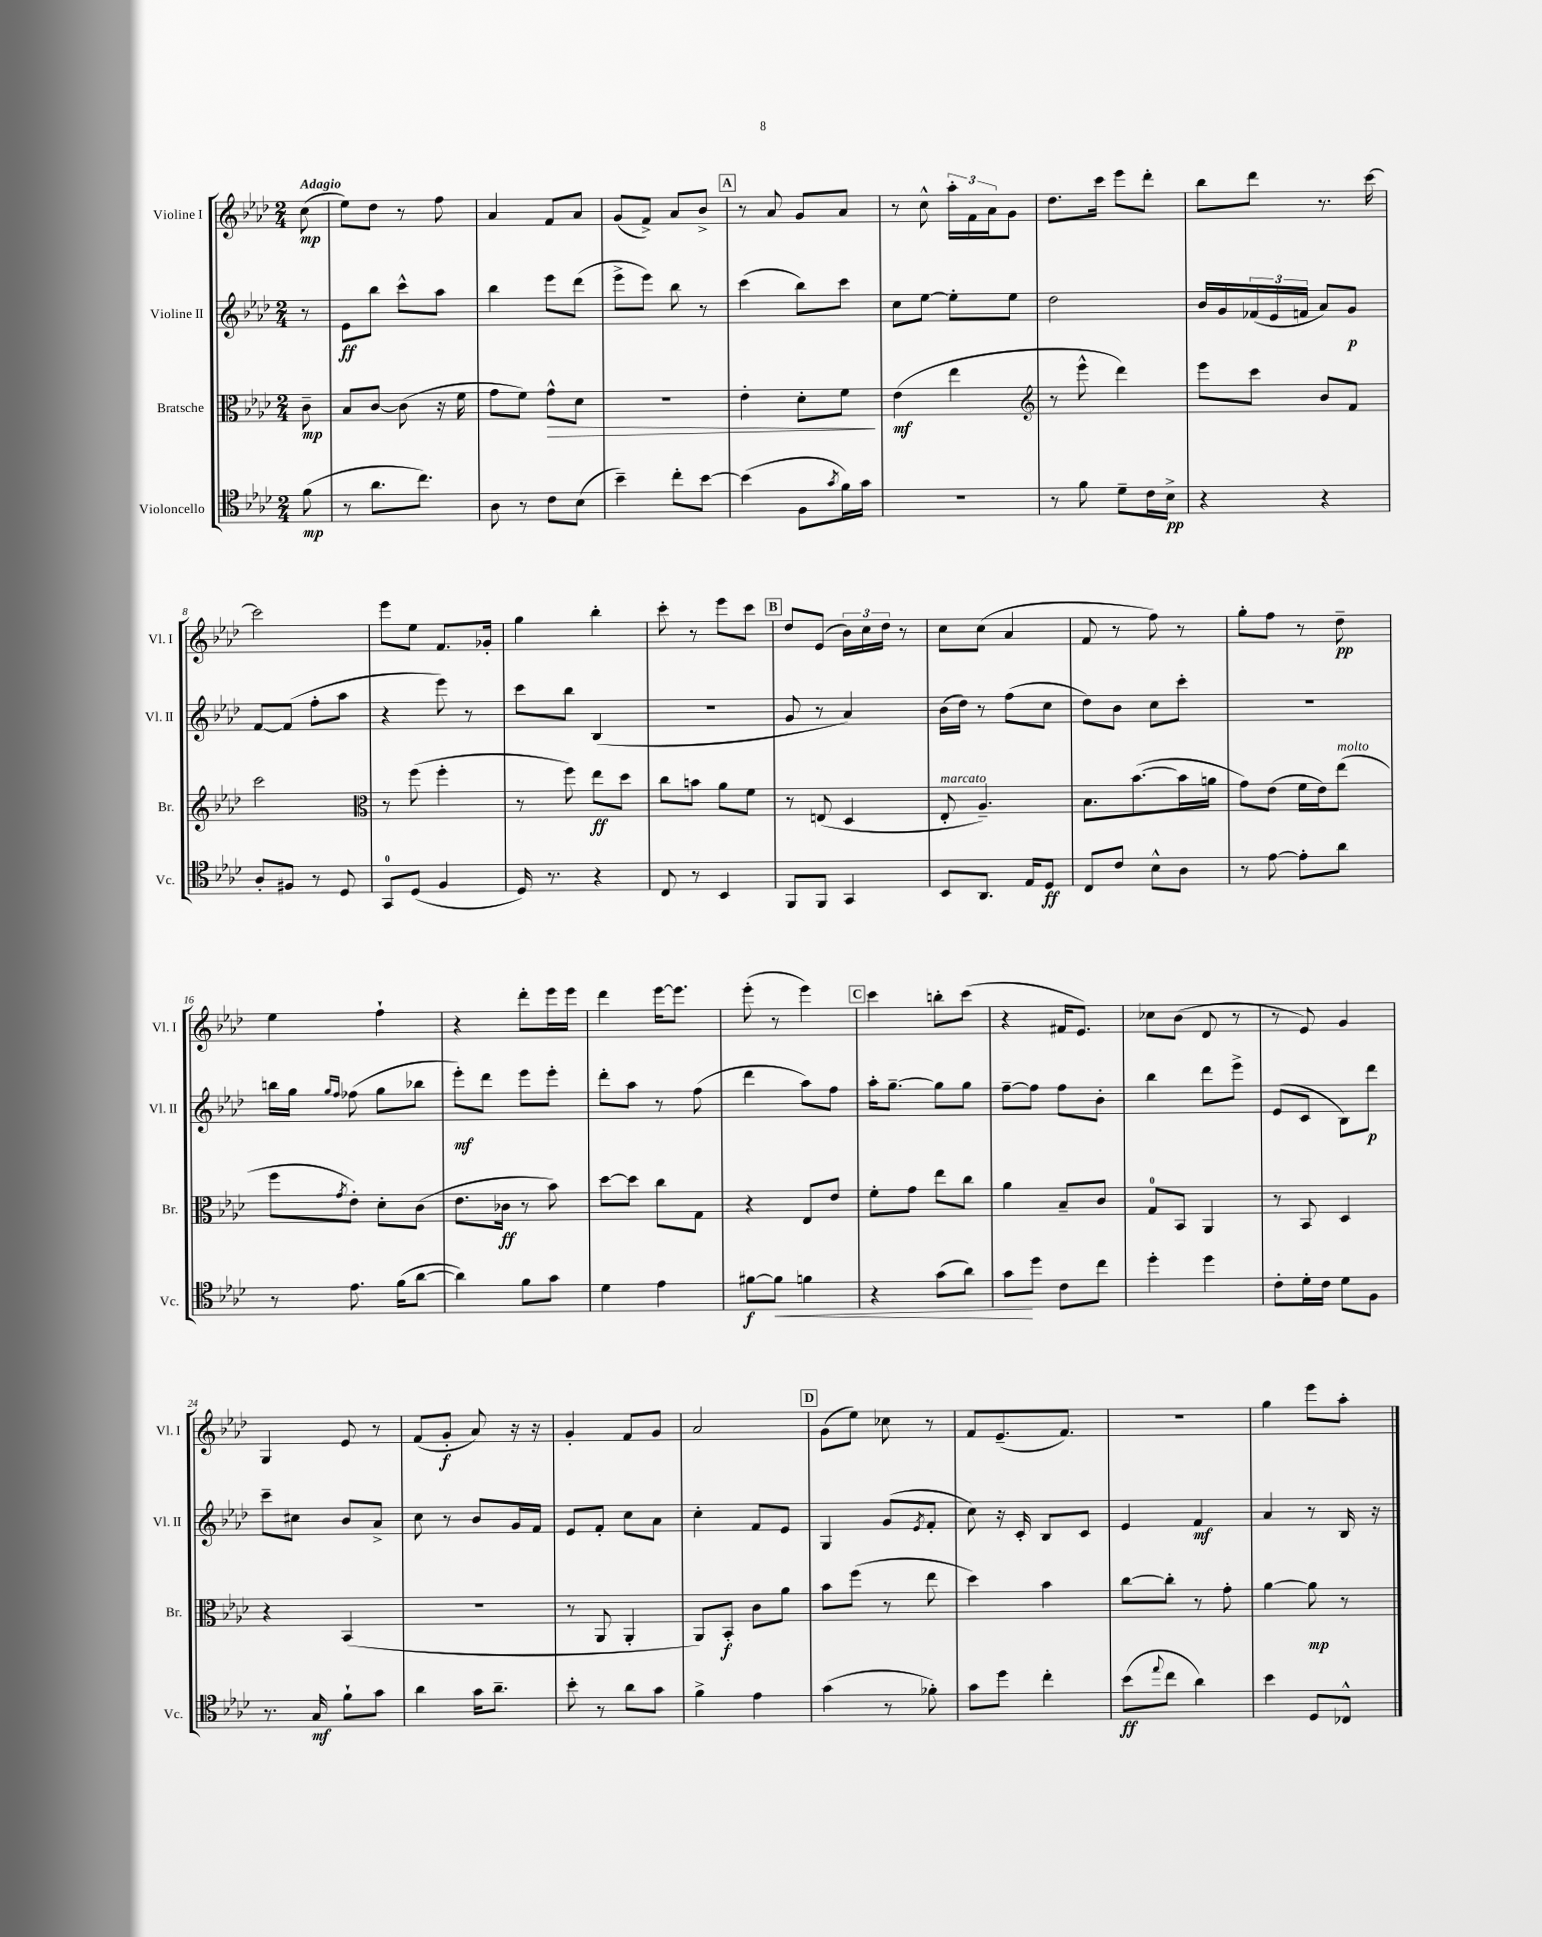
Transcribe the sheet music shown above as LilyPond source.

<<
\new StaffGroup <<
\new Staff = "s0" \with { instrumentName = "Violine I" shortInstrumentName = "Vl. I" } {
    \clef treble \key aes \major \numericTimeSignature \time 2/4 \partial 8 \tempo "Adagio"
    c''8\mp( |
    ees''8) des''8 r8 f''8 |
    aes'4 f'8 aes'8 |
    g'8( f'8->) aes'8 bes'8-> |
    \mark \markup { \box "A" } r8 aes'8 g'8 aes'8 |
    r8 c''8-^ \tuplet 3/2 { aes''16-. f'16 aes'16 } g'8 |
    des''8. c'''16 ees'''8 des'''8-. |
    bes''8 des'''8 r8. c'''16~ |
    c'''2 |
    ees'''8 ees''8 f'8. ges'16-. |
    g''4 bes''4-. |
    c'''8-. r8 ees'''8 c'''8 |
    \mark \markup { \box "B" } des''8 ees'8( \tuplet 3/2 { bes'16) c''16 des''16 } r8 |
    c''8 c''8( aes'4 |
    f'8 r8 f''8) r8 |
    g''8-. f''8 r8 des''8--\pp |
    ees''4 f''4-! |
    r4 des'''8-. ees'''16 ees'''16 |
    des'''4 ees'''16~ ees'''8. |
    ees'''8-.( r8 ees'''4) |
    \mark \markup { \box "C" } c'''4 b''8-. c'''8( |
    r4 fis'16 ees'8.) |
    ces''8 bes'8( des'8 r8 |
    r8 ees'8) g'4 |
    g4 ees'8 r8 |
    f'8( g'8-.\f aes'8) r16 r16 |
    g'4-. f'8 g'8 |
    aes'2 |
    \mark \markup { \box "D" } g'8( ees''8) ces''8 r8 |
    f'8 ees'8.--( f'8.) |
    r2 |
    g''4 ees'''8 aes''8-. \bar "|." |
}
\new Staff = "s1" \with { instrumentName = "Violine II" shortInstrumentName = "Vl. II" } {
    \clef treble \key aes \major \numericTimeSignature \time 2/4 \partial 8
    r8 |
    ees'8\ff bes''8 c'''8-^ aes''8 |
    bes''4 ees'''8 des'''8( |
    ees'''8-> ees'''8) bes''8 r8 |
    \mark \markup { \box "A" } c'''4( bes''8) c'''8 |
    c''8 ees''8~ ees''8-. ees''8 |
    des''2 |
    bes'16 g'16 \tuplet 3/2 { fes'16( ees'16 f'16 } aes'8) g'8\p |
    f'8~ f'8( f''8-. aes''8 |
    r4 ees'''8) r8 |
    c'''8 bes''8 bes4( |
    r2 |
    \mark \markup { \box "B" } g'8 r8 aes'4) |
    bes'16( des''16) r8 f''8( c''8 |
    des''8) bes'8 c''8 c'''8-. |
    r2 |
    b''16 g''16 \grace { g''16 f''16 } fes''8( g''8 bes''8 |
    ees'''8-.\mf) des'''8 ees'''8 ees'''8-. |
    des'''8-. aes''8 r8 f''8( |
    des'''4 aes''8) f''8 |
    \mark \markup { \box "C" } aes''16-. g''8.~-- g''8 g''8 |
    f''8~-- f''8 f''8 bes'8-. |
    bes''4 des'''8 ees'''8-> |
    ees'8( c'8 bes8) des'''8\p |
    c'''8-- cis''8 bes'8 aes'8-> |
    c''8 r8 bes'8 g'16 f'16 |
    ees'8 f'8-. c''8 aes'8 |
    c''4-. f'8 ees'8 |
    \mark \markup { \box "D" } g4 g'8( \acciaccatura { ees'8 } f'8-. |
    c''8) r16 c'16-. bes8 c'8 |
    ees'4 f'4\mf |
    aes'4 r8 bes16 r16 \bar "|." |
}
\new Staff = "s2" \with { instrumentName = "Bratsche" shortInstrumentName = "Br." } {
    \clef alto \key aes \major \numericTimeSignature \time 2/4 \partial 8
    c'8--\mp |
    bes8 c'8~ c'8( r16 f'16 |
    g'8 f'8) g'8-^\> des'8 |
    r2 |
    \mark \markup { \box "A" } ees'4-. des'8-. f'8\! |
    ees'4\mf( ees''4 |
    \clef treble r8 ees'''8-^ des'''4) |
    ees'''8 c'''8 bes'8 f'8 |
    c'''2 |
    \clef alto r8 f''8( f''4-. |
    r8 f''8) ees''8\ff des''8 |
    c''8 b'8 aes'8 f'8 |
    \mark \markup { \box "B" } r8 e8( des4 |
    ees8-.^\markup { \italic "marcato" } aes4.--) |
    bes8. bes'8.~( bes'16 a'16 |
    g'8) ees'8( f'16 ees'16) ees''8^\markup { \italic "molto" }( |
    f''8 \acciaccatura { g'8 } ees'8-.) des'8-. c'8( |
    ees'8. ces'16\ff r8 bes'8) |
    des''8~ des''8 c''8 g8 |
    r4 ees8 ees'8 |
    \mark \markup { \box "C" } f'8-. g'8 ees''8 c''8 |
    aes'4 bes8-- c'8 |
    g8-0 bes,8 aes,4 |
    r8 bes,8 des4 |
    r4 bes,4( |
    r2 |
    r8 aes,8 aes,4-. |
    aes,8) bes,8-.\f c'8 aes'8 |
    \mark \markup { \box "D" } bes'8 f''8( r8 ees''8 |
    des''4) bes'4 |
    c''8~ c''8-. r8 g'8-. |
    aes'4~ aes'8\mp r8 \bar "|." |
}
\new Staff = "s3" \with { instrumentName = "Violoncello" shortInstrumentName = "Vc." } {
    \clef tenor \key aes \major \numericTimeSignature \time 2/4 \partial 8
    f'8\mp( |
    r8 aes'8. c''8.) |
    aes8 r8 c'8 bes8( |
    bes'4--) c''8-. bes'8~ |
    \mark \markup { \box "A" } bes'4( f8 \acciaccatura { g'8 } f'16) g'16 |
    R2 |
    r8 f'8 des'8-- c'16 bes16->\pp |
    r4 r4 |
    aes8-. fis8 r8 des8 |
    g,8-0 des8( f4 |
    des16) r8. r4 |
    c8 r8 bes,4 |
    \mark \markup { \box "B" } f,8 f,8 g,4 |
    bes,8 aes,8. ees16 des8\ff |
    c8 c'8 bes8-^ aes8 |
    r8 ees'8~ ees'8-. aes'8 |
    r8 ees'8. f'16( aes'8~ |
    aes'4) f'8 g'8 |
    des'4 ees'4 |
    fis'8~\f fis'8\< f'4 |
    \mark \markup { \box "C" } r4 g'8( aes'8) |
    g'8\! des''8 c'8 c''8 |
    des''4-. des''4 |
    c'8-. des'16-. c'16 des'8 f8 |
    r8. g16\mf f'8-! g'8 |
    aes'4 g'16 aes'8.-- |
    bes'8-. r8 aes'8 g'8 |
    f'4-> ees'4 |
    \mark \markup { \box "D" } g'4( r8 fes'8-.) |
    g'8 des''8 c''4-. |
    bes'8\ff( \appoggiatura { ees''8 } c''8 aes'4) |
    bes'4 des8 ces8-^ \bar "|." |
}
>>
>>
